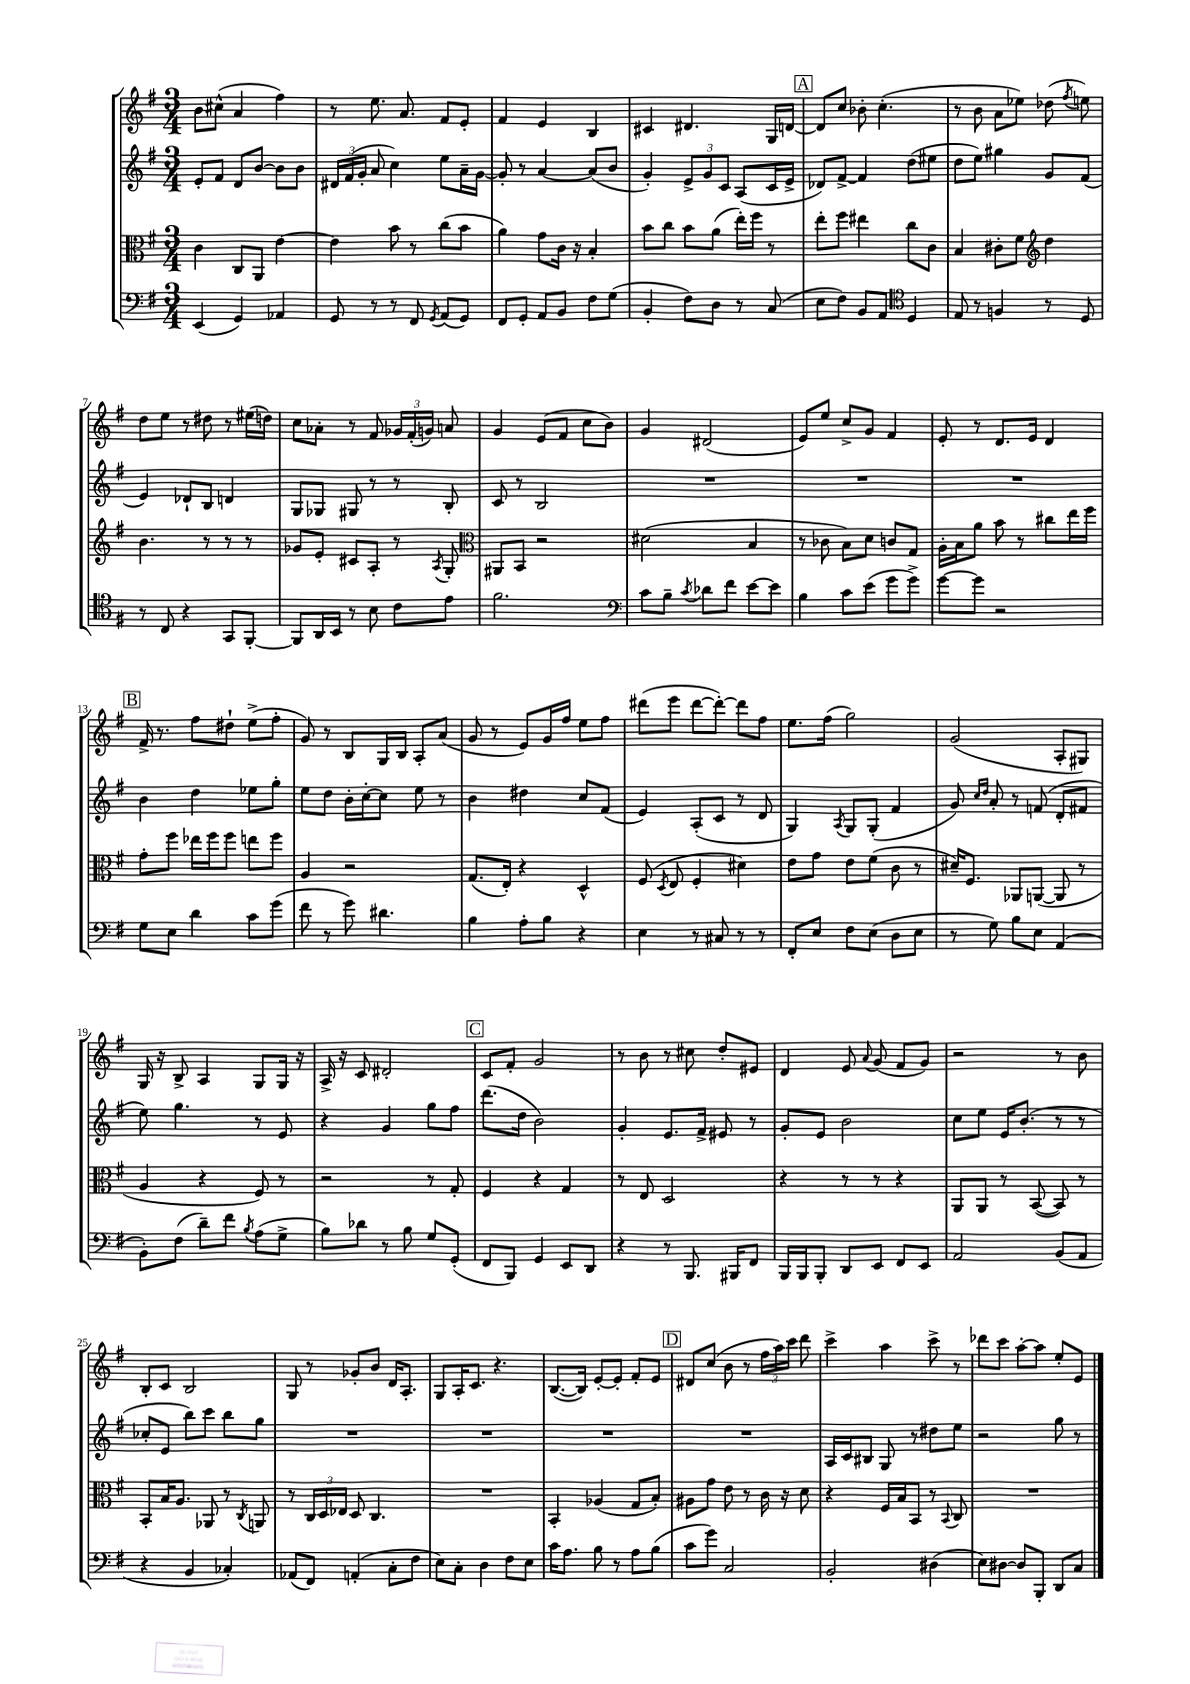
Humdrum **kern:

**kern	**kern	**kern	**kern
*part4	*part3	*part2	*part1
*staff4	*staff3	*staff2	*staff1
*clefF4	*clefC3	*clefG2	*clefG2
*k[f#]	*k[f#]	*k[f#]	*k[f#]
*M3/4	*M3/4	*M3/4	*M3/4
=1	=1	=1	=1
(4EE/	4c\	8e'/L	8b\L
.	.	8f#/J	(8cc#X^^\J
4GG/)	8C/L	8d/L	4a/
.	8AA/J	[8b/J	.
4AA-X/	[4e\	8b\L]	4ff#\)
.	.	8b\J	.
=2	=2	=2	=2
8GG/	4e\]	24d#X/LL	8r
.	.	(24f#/	.
.	.	24g'/JJ	.
8r	.	8a/	8.ee\
8r	8b\	4cc\)	.
.	.	.	8.a/
8FF#/	8r	.	.
8qGG/	.	.	.
(8AA/L	(8cc\L	8ee\L	8f#/L
8GG/J)	8b\J	16a~\L	8e'/J
.	.	[16g\JJ	.
=3	=3	=3	=3
8FF#/L	4a\)	8g'/]	4f#/
8GG'/J	.	8r	.
8AA/L	8g\L	[4a/	4e/
8BB/J	16c\Jk	.	.
.	16r	.	.
8F#\L	4B'/	(8a/L]	4B/
(8G\J	.	8b/J	.
=4	=4	=4	=4
4BB'/	8b\L	4g'/)	4c#X/
.	8cc\J	.	.
8F#\L)	8b\L	12e^/L	4.d#X/
.	.	12g/	.
8D\J	(8a\J	.	.
.	.	12c/J	.
8r	16ee'\LL)	(8A/L	.
.	16ff#\JJ	.	.
(8C/	8r	16c/L	16G/LL
.	.	16e^/JJ	[16dn/JJ
!!LO:REH:place=s1:t=A
=5	=5	=5	=5
8E\L	8ee'\L	8d-X/L)	8d/L]
8F#\J)	8ff#\J	[8f#^/J	8cc/J
8BB/L	4ee#X\	4f#/]	8b-X'\
8AA/J	.	.	(4.cc'\
*clefC4	*	*	*
4D/	8cc\L	(8dd\L	.
.	8c\J	8ee#X\J	.
=6	=6	=6	=6
8E/	4B/	8dd\L	8r
8r	.	8ee\J)	8b\
4Fn/	8c#X'\L	4gg#X\	8a\L
.	8f#\J	.	8ee-X\J)
*	*clefG2	*	*
8r	4dd\	8g/L	(8dd-X\
.	.	.	8qff#/
8D/	.	(8f#/J	8een\)
!!LO:LB:g=z
=7	=7	=7	=7
8r	4.b\	4e/)	8dd\L
8C/	.	.	8ee\J
4r	.	8d-X`/L	8r
.	8r	8B/J	8dd#X\
8GG/L	8r	4dn/	8r
[8FF#'/J	8r	.	(16ee#X\LL
.	.	.	16ddn\JJ)
=8	=8	=8	=8
8FF#/L]	8g-X/L	8G/L	8cc\L
16AA/L	8e'/J	8G-X/J	8a-X'\J
16BB/JJ	.	.	.
8r	8c#X/L	8G#X/	8r
8B\	8A'/J	8r	8f#/
8c\L	8r	8r	24g-X/LL
.	.	.	(24f#'/
.	.	.	24gn/JJ)
.	8qA/	.	.
8e\J	8G'/	8B'/	8an/
=9	=9	=9	=9
*	*clefC3	*	*
2.f#\	8AA#X/L	8c/	4g/
.	8BB/J	8r	.
.	2r	2B/	(8e/L
.	.	.	8f#/J
.	.	.	8cc\L
.	.	.	8b\J)
=10	=10	=10	=10
*clefF4	*	*	*
8c\L	(2d#X\	2.r	4g/
8B~\J	.	.	.
8qc/	.	.	.
8d-X\L	.	.	(2d#X/
8f#\J	.	.	.
[8e\L	4B/	.	.
8e\J]	.	.	.
=11	=11	=11	=11
4B\	8r	2.r	8e/L)
.	8c-X\	.	8ee/J
8c\L	8B\L)	.	8cc^/L
(8e\J	8d\J	.	8g/J
8g\L	8cn/L	.	4f#/
8g^\J)	8G/J	.	.
=12	=12	=12	=12
[8g\L	16A'\LL	2.r	8e'/
.	16B\J	.	.
8g\J]	8a\J	.	8r
2r	8b\	.	8.d/L
.	8r	.	.
.	.	.	16e/Jk
.	8cc#X\L	.	4d/
.	16ee\L	.	.
.	16ff#\JJ	.	.
!!LO:LB:g=z
!!LO:REH:place=s1:t=B
=13	=13	=13	=13
8G\L	8g'\L	4b\	16f#^/
.	.	.	8.r
8E\J	8ff#\J	.	.
4d\	16ee-X\LL	4dd\	8ff#\L
.	16ff#\J	.	.
.	8ff#\J	.	8dd#X`\J
8c\L	8een\L	8ee-X\L	(8ee^\L
(8g\J	8ff#\J	8gg'\J	8ff#'\J
=14	=14	=14	=14
8f#\	4A/	8ee\L	8g/)
8r	.	8dd\J	8r
8g\)	2r	16b'\LL	8B/L
.	.	[16cc'\J	.
4.d#X\	.	8cc\J]	16G/L
.	.	.	16B/JJ
.	.	8ee\	8A'/L
.	.	8r	(8a/J
=15	=15	=15	=15
4B\	(8.G/L	4b\	8g/
.	.	.	8r
.	16E'/Jk)	.	.
8A'\L	4r	4dd#X\	8e/L)
8B\J	.	.	16g/L
.	.	.	16ff#/JJ
4r	4D^^/	8cc/L	8ee\L
.	.	(8f#/J	8ff#\J
=16	=16	=16	=16
4E\	(8F#/	4e/)	(8ddd#X\L
.	8qD/	.	.
.	8E/	.	8eee\J
8r	4F#'/	(8A'/L	[8ddd#\L
8C#X/	.	8c/J	8ddd#'\J_)
8r	4d#X\)	8r	8ddd#\L]
8r	.	8d/	8ff#\J
=17	=17	=17	=17
8FF#'/L	8e\L	4G/)	8.ee\L
8E/J	8g\J	.	.
.	.	.	(16ff#\Jk
.	.	8qA/	.
8F#\L	8e\L	8G/L	2gg\)
(8E\J	(8f#\J	(8G'/J	.
8D\L	8c\	4f#/	.
8E\J	8r	.	.
=18	=18	=18	=18
8r	16d#X~/KL)	8g/)	(2g/
.	8.F#/J	.	.
.	.	16qqcc/LL	.
.	.	16qqdd/JJ	.
8G\)	.	8a'/	.
8B\L	8AA-X/L	8r	.
8E\J	([8AAn/J	(8fn/	.
(4AA/	8AA/]	8d'/L	8A'/L
.	8r	8f#X/J	8G#X/J)
!!LO:LB:g=z
=19	=19	=19	=19
8BB'\L)	4A/	8ee\)	16G/
.	.	.	16r
(8F#\J	.	4.gg\	8B^/
8d~\L)	4r	.	4A/
8f#\J	.	.	.
8qB/	.	.	.
(8A\L	8F#/)	8r	8G/L
8G^\J	8r	8e/	16G/Jk
.	.	.	16r
=20	=20	=20	=20
8B\L)	2r	4r	16A^/
.	.	.	16r
8d-X\J	.	.	8c/
8r	.	4g/	2d#X'/
8B\	.	.	.
8G/L	8r	8gg\L	.
(8GG'/J	8G'/	8ff#\J	.
!!LO:REH:place=s1:t=C
=21	=21	=21	=21
8FF#/L	4F#/	(8.ddd\L	8c/L
8BBB/J)	.	.	8f#'/J
.	.	16dd\Jk	.
4GG/	4r	2b\)	2g/
8EE/L	4G/	.	.
8DD/J	.	.	.
=22	=22	=22	=22
4r	8r	4g'/	8r
.	8E/	.	8b\
8r	2D/	8.e/L	8r
8.BBB/	.	.	8cc#X\
.	.	16f#^/Jk	.
.	.	8e#X/	8dd'/L
16BBB#X/KL	.	.	.
8FF#/J	.	8r	8e#X/J
=23	=23	=23	=23
16BBB/LL	4r	8g'/L	4d/
16BBB/J	.	.	.
8BBB'/J	.	8e/J	.
8DD/L	8r	2b\	8e/
.	.	.	8qqa/
8EE/J	8r	.	(8g/
8FF#/L	4r	.	8f#/L
8EE/J	.	.	8g/J)
=24	=24	=24	=24
2AA/	8AA/L	8cc\L	2r
.	8AA/J	8ee\J	.
.	8r	16e/KL	.
.	.	(8.b'/J	.
.	([8BB/	.	.
(8BB/L	8BB/])	8r	8r
8AA/J	8r	8r	8b\
!!LO:LB:g=z
=25	=25	=25	=25
4r	8BB'/L	8cc-X'/L	8B'/L
.	16B/K	8e/J	8c/J
.	8.A/J	.	.
4BB/	.	8bb\L)	2B/
.	8AA-X/	8ccc\J	.
4C-X'/)	8r	8bb\L	.
.	8qC/	.	.
.	8AAn/	8gg\J	.
=26	=26	=26	=26
(8AA-X/L	8r	2.r	8G/
8FF#/J)	24C/LL	.	8r
.	24D/	.	.
.	24E-X/JJ	.	.
(4AAn'/	8D/	.	8g-X'/L
.	4.C/	.	8b/J
8C'\L	.	.	16d/KL
.	.	.	8.A'/J
8F#\J	.	.	.
=27	=27	=27	=27
8E\L)	2.r	2.r	8G/L
8C'\J	.	.	16A'/K
.	.	.	8.c/J
4D\	.	.	.
.	.	.	4.r
8F#\L	.	.	.
8E\J	.	.	.
=28	=28	=28	=28
16c\KL	4BB'/	2.r	([8.B/L
8.A\J	.	.	.
.	.	.	16B/Jk])
8B\	(4A-X/	.	[8e'/L
8r	.	.	8e'/J]
8A\L	8G/L	.	8f#'/L
(8B\J	8B'/J)	.	8e/J
!!LO:REH:place=s1:t=D
=29	=29	=29	=29
8c\L	8A#X\L	2.r	8d#X/L
8g\J)	8g\J	.	(8cc/J
2C/	8e\	.	8b\
.	8r	.	8r
.	16c\	.	24ff#\LL
.	.	.	24aa\)
.	16r	.	.
.	.	.	24ccc\JJ
.	8d\	.	8ddd\
=30	=30	=30	=30
2BB'/	4r	16A/LL	4ccc^\
.	.	16c/J	.
.	.	8B#X/J	.
.	16F#/LL	8G/	4aa\
.	16B/J	.	.
.	8BB/J	8r	.
(4D#X\	8r	8dd#X\L	8ccc^\
.	8qqBB/	.	.
.	8C/	8ee\J	8r
=31	=31	=31	=31
8E\L)	2.r	2r	8ddd-X\L
[8D#X\J	.	.	8ccc\J
8D#/L]	.	.	[8aa'\L
8BBB'/J	.	.	8aa\J]
8DD/L	.	8gg\	8ee'/L
8C/J	.	8r	8e/J
==	==	==	==
*-	*-	*-	*-
